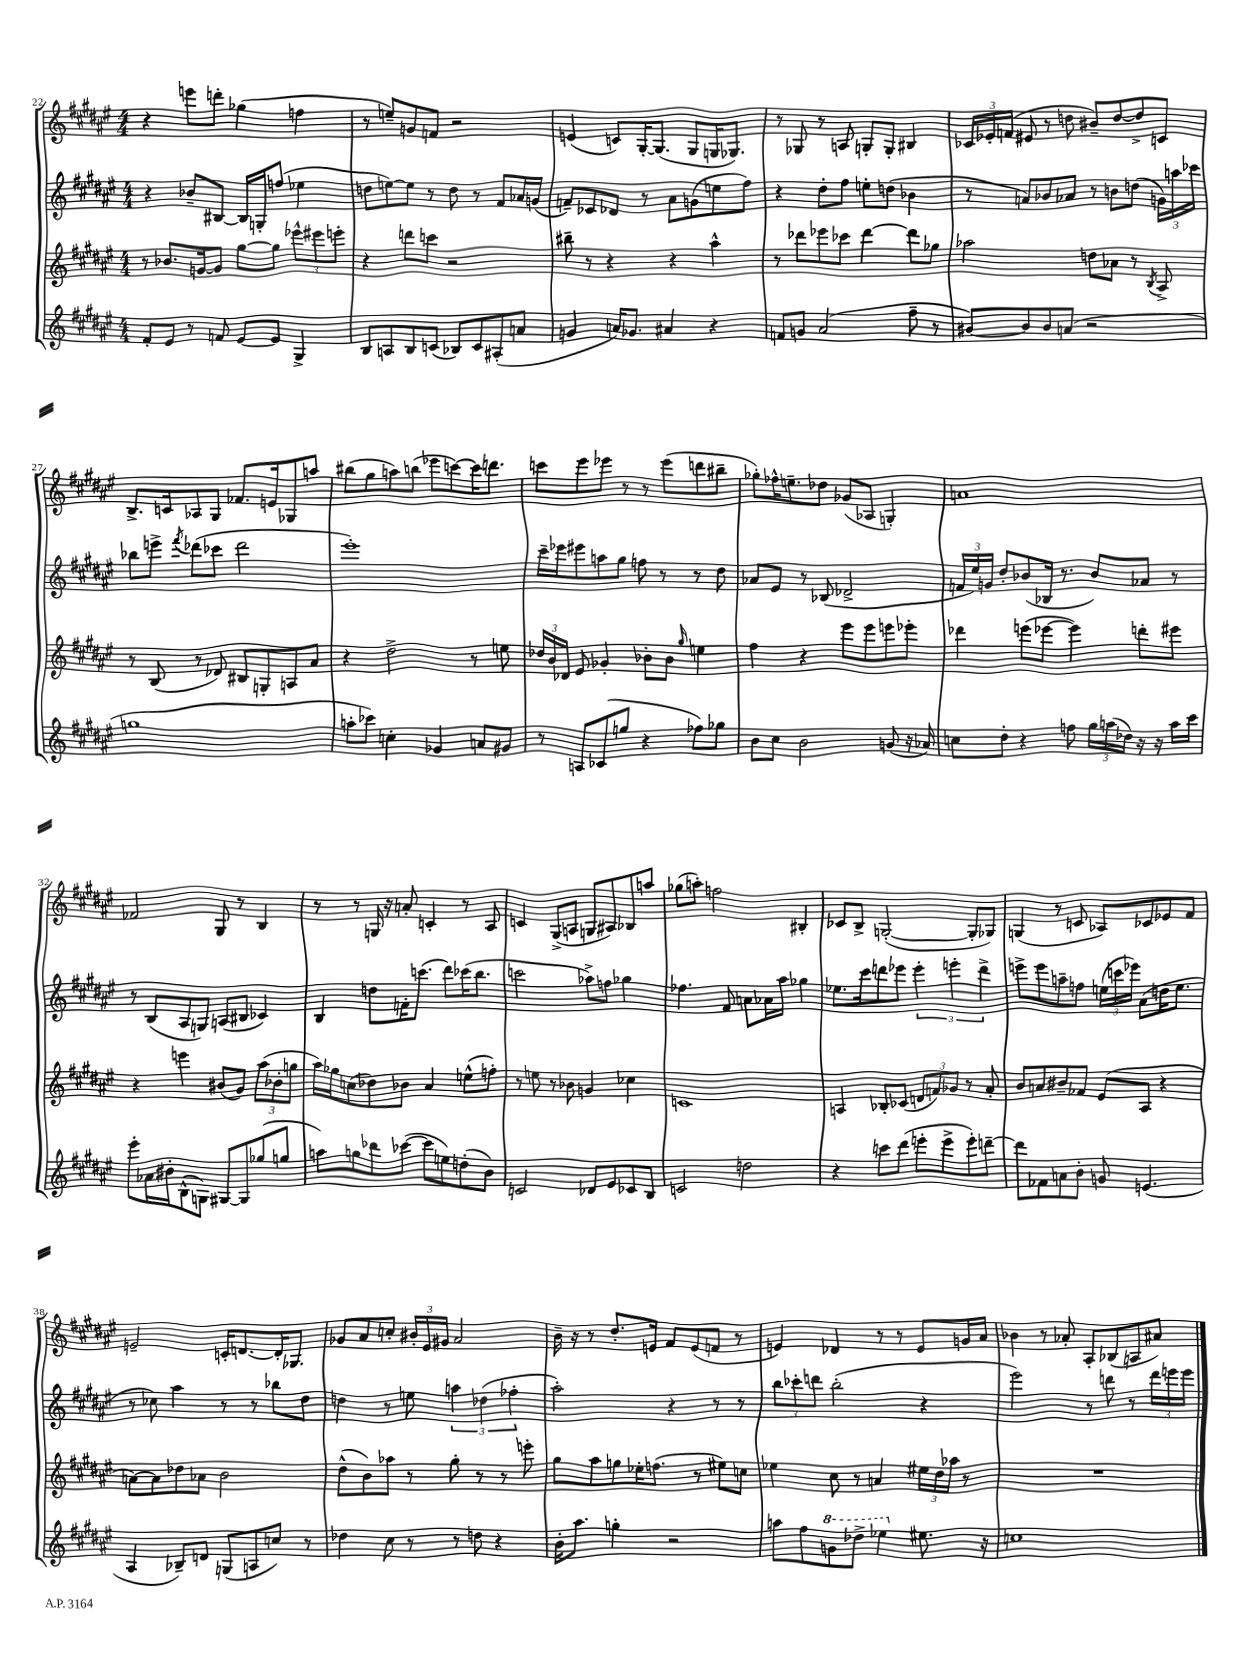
<<
\new StaffGroup <<
\new Staff = "s0" {
    \clef treble \key fis \major \numericTimeSignature \time 4/4
    \autoBeamOff r4 e'''8[ d'''8]-. ges''4( f''4 |
    r8 e''8[--) g'8 f'8] r2 |
    e'4( c'8[) gis16~-. gis8.]( gis8[ g16 ges8.]) |
    r8 ges8 r8 a8 g8[-. g8]-. bis4 |
    \tuplet 3/2 { ces'16[ ees'16-. f'16]( } eis'8 r8 d''8 bis'8[--) d''8~ d''8-> c'8] |
    b8.[-> c'16 aes8 gis8] fes'8.[ e'16 ges8 a''8] |
    bis''8[( gis''8 a''8) b''8]( ees'''8[ c'''8~) c'''16 d'''8.] |
    c'''8[ eis'''8 ees'''8] r8 r8 ees'''8[( d'''8 bis''8]-- |
    ges''8[-.) fes''16-^ e''8.-- des''8] ges'8[( aes8] g4-.) |
    a'1 |
    fes'2 gis8 r8 b4 |
    r8 r8 g16 r16 a'8-. c'4-. r8 ais8 |
    c'4 gis8[->( a8] g8[ ais8) bes8 a''8] |
    ges''8[( a''8]-.) f''2 bis4-. |
    ces'8[ b8]-> g2~-.( g8[-. ges8]) |
    g4( r8 c'8 aes8[) ces'8 ees'8 fis'8] |
    e'2-- c'16[-. d'8.~ d'16-. ges8.] |
    ges'8[ ais'8 c''8]-. \tuplet 3/2 { bis'16[-. eis'16 gis'16] } ais'2 |
    b'16-- r16 r8 dis''8.[-. e'16] fis'8[ e'8( f'8] r8 |
    e'4) des'4 r8 r8 e'8[ g'16 ais'16] |
    bes'4 r8 aes'8-. ais8[-. bes8( a8 ais'8]) \bar "|." |
}
\new Staff = "s1" {
    \clef treble \key fis \major \numericTimeSignature \time 4/4
    \autoBeamOff r4 bes'8[-- bis8]~ bis16[ g16-. f''8]( ees''4 |
    d''8[ e''8~) e''8] r8 d''8 r8 fis'8[ aes'16 g'16]( |
    f'8[--) ces'8 des'8] r8 ais'8[ g'8( e''8 fis''8]) |
    r4 dis''8[-. fis''8] e''8[-. d''8]( bes'4 |
    r8 a'8[) bes'8 aes'8] r8 b'8[ d''8]( \tuplet 3/2 { g'16[) a''16 ces'''16] } |
    bes''8[ e'''8]-> \acciaccatura { fis'''8 } des'''8[( ces'''8] des'''2 |
    eis'''1-.) |
    cis'''16[-- ees'''16 eis'''8 a''8 gis''8] f''8 r8 r8 dis''8 |
    aes'8[ eis'8] r8 bes8( des'2-> |
    \tuplet 3/2 { f'16[ eis''16) g'16] } dis''8[-. bes'8( bes16] r8. bes'8[) aes'8] r8 |
    r8 b8[( ais8 g8]) a8[( bis8] ces'4) |
    b4 d''8[ f'16-. c'''8.]( dis'''8[) ces'''16( b''8.] |
    c'''2 aes''8[->) f''8] ges''4 |
    fes''4. fis'8 a'8[ aes'16 ais''16] ges''4 |
    ees''8.[ cis'''16 d'''8 ees'''8] \tuplet 3/2 { ees'''4-. e'''4-. d'''4-> } |
    e'''8[-> e'''8 a''8-- f''8] \tuplet 3/2 { e''16[( c'''16 ees'''16]) } ais'8[( d''16 e''8.] |
    r8 ces''8) ais''4 r8 r8 bes''8[ dis''8] |
    d''4 r8 e''8 \tuplet 3/2 { a''4 des''4( fes''4-. } |
    ais''2-.) r4 r8 r8 |
    \tuplet 3/2 { b''8[ ces'''8-. d'''8] } b''2-.( r4 |
    eis'''2) r8 d'''8 r8 \tuplet 3/2 { d'''16[ e'''16 e'''16] } \bar "|." |
}
\new Staff = "s2" {
    \clef treble \key fis \major \numericTimeSignature \time 4/4
    \autoBeamOff r8 bes'8.[ g'16~ g'8] gis''8[~ gis''8] \tuplet 3/2 { ees'''8[-^ eis'''8 e'''8]-. } |
    r4 d'''8[ c'''8] r2 |
    bis''8-- r8 r4 r4 ais''4-^ |
    r8 des'''8[ ees'''8 ces'''8] des'''4~ des'''8[ ges''8] |
    aes''2 d''8[ aes'8] r8 \acciaccatura { b8 } ais8-> |
    r8 b8( r8 des'8) bis8[ g8-. a8 ais'8] |
    r4 dis''2-> r8 e''8 |
    \tuplet 3/2 { des''16[ b'16 des'16] } eis'8 ges'4-. bes'8[-. bes'8] \grace { gis''16 } e''4 |
    fis''4 r4 eis'''8[ eis'''8 e'''8 ees'''8]-. |
    des'''4 e'''8[( ees'''8]~ ees'''4) d'''8[-. eis'''8] |
    r4 e'''4 bis'8[( gis'8]) \tuplet 3/2 { ais''8[( bes'8-. g''8] } |
    ais''16[) ges''16 c''8( des''8) bes'8] ais'4 e''8[-^( f''8]-.) |
    r8 e''8 r8 bes'8 g'4 ces''4 |
    c'1 |
    a4 bes8[-. ces'8]( \tuplet 3/2 { d'8[ f'8) ges'8] } r8 ais'8-. |
    b'8[ a'8 bis'8-- fes'8] eis'8[( ais8] r4 |
    a'8[~) a'8 des''8 aes'8] b'2 |
    dis''8[-^( b'8) aes''8] r8 gis''8-. r8 r8 e'''8-. |
    gis''8[ ais''8 g''8 ees''16-. f''8.]( r8 eis''8[) c''8] |
    ees''4 cis''8 r8 a'4 \tuplet 3/2 { eis''16[ dis''16 aes''16] } r8 |
    R1 \bar "|." |
}
\new Staff = "s3" {
    \clef treble \key fis \major \numericTimeSignature \time 4/4
    \autoBeamOff fis'8[-. eis'8] r8 f'8 eis'8[~ eis'8] gis4-> |
    b8[ a8 b8 c'8]( bes8[) c'8 ais8-.( a'8] |
    g'4 a'16[) ges'8.] ais'4 r4 |
    f'8[ g'8] ais'2( fis''8-- r8 |
    bis'8[~) bis'8 bis'8 a'8]( r2 |
    g''1 |
    a''8[-. ces'''8]) c''4-. ges'4 a'8[ gis'8] |
    r8 a8[ ces'8( g''8] r4 fes''8[) ges''8] |
    b'8[ cis''8] b'2 g'8( r16 aes'16) |
    c''8[ dis''8]-. r4 f''8 \tuplet 3/2 { gis''16[ a''16( des''16]) } r16 r16 a''16[ cis'''16] |
    eis'''8[-. aes'16 bis'16-. b8-^( g8]) gis8[~ gis8 ges''8( g''8] |
    a''8[) g''8 des'''8 ces'''8]~( ces'''8[ e''8) d''8-.( b'8]) |
    c'2 des'8[ eis'8 ces'8 b8] |
    c'2 d''2 |
    r4 c'''8[ dis'''8]( e'''8[-. e'''8-> e'''8-.) d'''8]~-- |
    d'''8[ fes'8 a'8 b'8]-. g'8 e'4.( |
    ais4 bes8[--) d'8] g8[( a8 c''8]) r8 |
    des''4 cis''8 r8 r8 d''8 r4 |
    b'16[-. ais''8.] g''4-. r2 |
    a''8[ fis''8 \ottava #1 g''8 des'''8]-> ees'''4 \ottava #0 eis''!8. r16 |
    c''1 \bar "|." |
}
>>
>>
\layout { \context { \Score currentBarNumber = #22 } }
